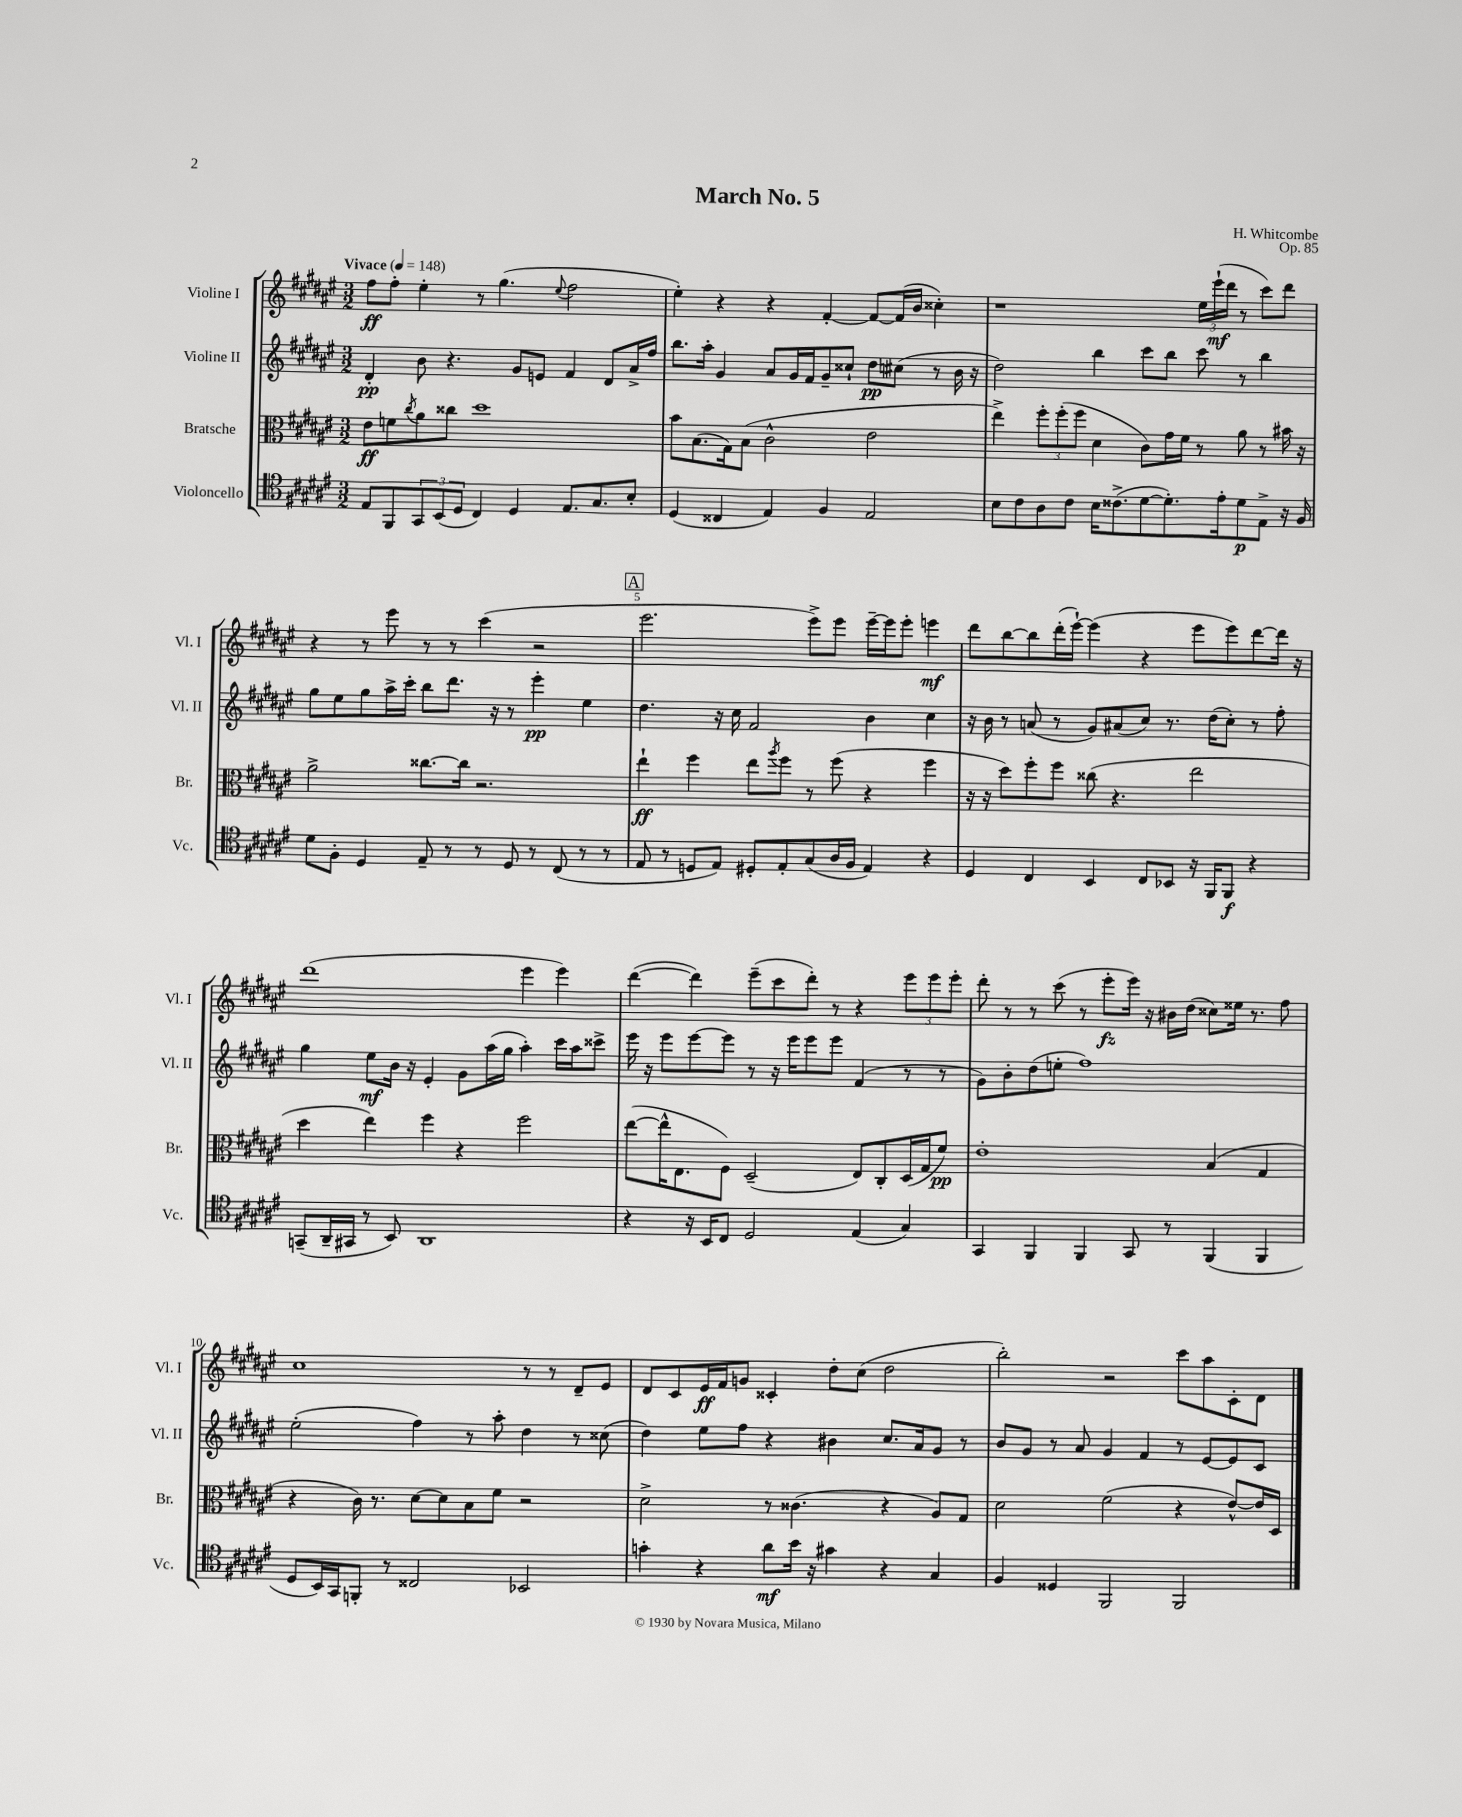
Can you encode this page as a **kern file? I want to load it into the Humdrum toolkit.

**kern	**dynam	**kern	**dynam	**kern	**dynam	**kern	**dynam
*part4	*part4	*part3	*part3	*part2	*part2	*part1	*part1
*staff4	*staff4	*staff3	*staff3	*staff2	*staff2	*staff1	*staff1
*I"Violoncello	*	*I"Bratsche	*	*I"Violine II	*	*I"Violine I	*
*I'Vc.	*	*I'Br.	*	*I'Vl. II	*	*I'Vl. I	*
*clefC4	*	*clefC3	*	*clefG2	*	*clefG2	*
*k[f#c#g#d#a#e#]	*	*k[f#c#g#d#a#e#]	*	*k[f#c#g#d#a#e#]	*	*k[f#c#g#d#a#e#]	*
*M3/2	*	*M3/2	*	*M3/2	*	*M3/2	*
*MM148	*	*MM148	*	*MM148	*	*MM148	*
=1	=1	=1	=1	=1	=1	=1	=1
!	!	!	!	!	!	!LO:TX:a:B:t=Vivace	!
8E#/L	.	8e#\L	ff	4d#'/	pp	8ff#\L	ff
8FF#/	.	8fn\	.	.	.	8ff#'\J	.
.	.	8qcc#/	.	.	.	.	.
12GG#/	.	8a#\	.	8b\	.	4ee#'\	.
(12BB/	.	.	.	.	.	.	.
.	.	8cc##X\J	.	4.r	.	.	.
12D#/J	.	.	.	.	.	.	.
4C#/)	.	1dd#	.	.	.	8r	.
.	.	.	.	.	.	(4.gg#\	.
4D#/	.	.	.	8g#/L	.	.	.
.	.	.	.	8en/J	.	.	.
.	.	.	.	.	.	8qqee#/	.
8.E#/L	.	.	.	4f#/	.	2ff#\	.
8.G#/	.	.	.	.	.	.	.
.	.	.	.	8d#/L	.	.	.
8B'/J	.	.	.	16a#^/L	.	.	.
.	.	.	.	16ff#/JJ	.	.	.
=2	=2	=2	=2	=2	=2	=2	=2
(4D#/	.	8b\L	.	8.bb\L	.	4ee#'\)	.
.	.	(8.B\	.	.	.	.	.
.	.	.	.	16aa#'\Jk	.	.	.
4C##X/	.	.	.	4g#/	.	4r	.
.	.	16G#\k)	.	.	.	.	.
.	.	(8B\J	.	.	.	.	.
4E#/)	.	2c#^^\	.	8a#/L	.	4r	.
.	.	.	.	16g#/L	.	.	.
.	.	.	.	16f#/J	.	.	.
4F#/	.	.	.	8g#~/	.	[4f#'/	.
.	.	.	.	8cc##X`/J	.	.	.
2E#/	.	2e#\	.	8dd#\L	pp	8f#/L_	.
.	.	.	.	(8cc#X\J	.	(16f#/L]	.
.	.	.	.	.	.	16b/JJ	.
.	.	.	.	8r	.	4cc##X'\)	.
.	.	.	.	16b\	.	.	.
.	.	.	.	16r	.	.	.
=3	=3	=3	=3	=3	=3	=3	=3
8B\L	.	4ee#^\)	.	2dd#\)	.	1r	.
8c#\	.	.	.	.	.	.	.
8A#\	.	12ff#'\L	.	.	.	.	.
.	.	(12ff#'\	.	.	.	.	.
8c#\J	.	.	.	.	.	.	.
.	.	12ff#\J	.	.	.	.	.
16B\KL	.	4d#\	.	4bb\	.	.	.
(8.c##X^\	.	.	.	.	.	.	.
[8d#\	.	8c#\L)	.	8ccc#\L	.	.	.
8.d#'\])	.	16g#\L	.	8bb\J	.	.	.
.	.	16f#\JJ	.	.	.	.	.
.	.	8r	.	8ccc#\	.	24ee#\LL	.
.	.	.	.	.	.	(24eee#`\	mf
16e#'\k	.	.	.	.	.	.	.
.	.	.	.	.	.	24ddd#\JJ	.
8d#\	p	8a#\	.	8r	.	8r	.
8E#^\J	.	8r	.	4bb\	.	8ccc#\L)	.
16r	.	16b#X\	.	.	.	8ddd#\J	.
16F#/	.	16r	.	.	.	.	.
!!LO:LB:g=z
=4	=4	=4	=4	=4	=4	=4	=4
8d#\L	.	2a#^\	.	8gg#\L	.	4r	.
8F#'\J	.	.	.	8ee#\	.	.	.
4D#/	.	.	.	8gg#\	.	8r	.
.	.	.	.	16aa#^\L	.	8eee#\	.
.	.	.	.	16ccc#'\JJ	.	.	.
8E#~/	.	[8.cc##X\L	.	8bb\L	.	8r	.
8r	.	.	.	8.ddd#\J	.	8r	.
.	.	16cc##\Jk]	.	.	.	.	.
8r	.	2.r	.	.	.	(4ccc#\	.
.	.	.	.	16r	.	.	.
8D#/	.	.	.	8r	.	.	.
8r	.	.	.	4eee#'\	pp	2r	.
(8C#/	.	.	.	.	.	.	.
8r	.	.	.	4ee#\	.	.	.
8r	.	.	.	.	.	.	.
!!LO:REH:place=s1:t=A
=5	=5	=5	=5	=5	=5	=5	=5
8E#/	.	4ee#`\	ff	4.dd#\	.	2.eee#\	.
8r	.	.	.	.	.	.	.
8Dn/L	.	4ff#\	.	.	.	.	.
8E#/J)	.	.	.	16r	.	.	.
.	.	.	.	16cc#\	.	.	.
8D#X'/L	.	8ee#\L	.	2f#/	.	.	.
.	.	8qaa#/	.	.	.	.	.
8E#'/	.	8ff#\J	.	.	.	.	.
(8G#/	.	8r	.	.	.	8eee#^\L)	.
16A#/L	.	(8ff#\	.	.	.	8eee#\J	.
16F#/JJ	.	.	.	.	.	.	.
4E#/)	.	4r	.	4b\	.	[16eee#~\LL	.
.	.	.	.	.	.	16eee#\J]	.
.	.	.	.	.	.	8eee#'\J	.
4r	.	4ff#\	.	4cc#\	.	4eeen\	mf
=6	=6	=6	=6	=6	=6	=6	=6
4D#/	.	16r	.	16r	.	8ddd#\L	.
.	.	16r	.	16b\	.	.	.
.	.	8dd#\L)	.	8r	.	[8bb\	.
4C#/	.	8ff#'\	.	(8an/	.	8bb\]	.
.	.	8ff#\J	.	8r	.	(16ddd#'\L	.
.	.	.	.	.	.	[16eee#`\JJ)	.
4BB/	.	(8cc##X\	.	8g#/L)	.	(4eee#\]	.
.	.	4.r	.	(8a#X/	.	.	.
8C#/L	.	.	.	8cc#/J)	.	4r	.
8BB-X/J	.	.	.	8.r	.	.	.
16r	.	2ee#\	.	.	.	8eee#\L	.
16FF#/KL	.	.	.	(16dd#\KL	.	.	.
8FF#/J	f	.	.	8cc#'\J)	.	8eee#\)	.
4r	.	.	.	8r	.	[8ddd#\	.
.	.	.	.	8ff#'\	.	16ddd#\Jk]	.
.	.	.	.	.	.	16r	.
!!LO:LB:g=z
=7	=7	=7	=7	=7	=7	=7	=7
(8GGn~/L	.	4dd#\	.	4gg#\	.	(1ddd#	.
16AA#~/L	.	.	.	.	.	.	.
16GG#X/JJ	.	.	.	.	.	.	.
8r	.	4ee#\)	.	8ee#\L	mf	.	.
8BB/)	.	.	.	16b\Jk	.	.	.
.	.	.	.	16r	.	.	.
1AA#	.	4ff#\	.	4e#'/	.	.	.
.	.	4r	.	8g#\L	.	.	.
.	.	.	.	(16aa#\L	.	.	.
.	.	.	.	16gg#\JJ	.	.	.
.	.	2ff#\	.	4aa#'\)	.	4eee#\	.
.	.	.	.	16ccc#\LL	.	4eee#\)	.
.	.	.	.	16aa#\J	.	.	.
.	.	.	.	8ccc##X^\J	.	.	.
=8	=8	=8	=8	=8	=8	=8	=8
4r	.	([8ee#\L	.	16eee#\	.	([4ddd#\	.
.	.	.	.	16r	.	.	.
.	.	16ee#^^\K]	.	8eee#\L	.	.	.
.	.	8.E#\	.	.	.	.	.
16r	.	.	.	[8eee#\	.	4ddd#\])	.
16BB/KL	.	.	.	.	.	.	.
8C#/J	.	8F#\J)	.	8eee#\J]	.	.	.
2D#/	.	(2D#~/	.	8r	.	(8eee#~\L	.
.	.	.	.	16r	.	8ccc#\	.
.	.	.	.	16eee#\KL	.	.	.
.	.	.	.	8eee#\	.	8ddd#'\J)	.
.	.	.	.	8eee#\J	.	8r	.
(4E#/	.	8E#/L)	.	(4f#/	.	4r	.
.	.	8C#'/	.	.	.	.	.
4G#/)	.	(16D#/L	.	8r	.	12eee#\L	.
.	.	16G#/J	.	.	.	.	.
.	.	.	.	.	.	12eee#\	.
.	.	8f#/J)	pp	8r	.	.	.
.	.	.	.	.	.	12eee#'\J	.
=9	=9	=9	=9	=9	=9	=9	=9
4GG#/	.	1e#'	.	8g#\L)	.	8ddd#'\	.
.	.	.	.	8b'\	.	8r	.
4FF#/	.	.	.	(8dd#\	.	8r	.
.	.	.	.	8een'\J	.	(8ccc#\	.
4FF#/	.	.	.	1ff#)	.	8r	.
.	.	.	.	.	.	8eee#'\L	fz
8GG#/	.	.	.	.	.	16eee#\Jk)	.
.	.	.	.	.	.	16r	.
8r	.	.	.	.	.	16b#X\LL	.
.	.	.	.	.	.	(16dd#\JJ	.
(4FF#/	.	(4B/	.	.	.	8cc##X\L)	.
.	.	.	.	.	.	16ee##X\Jk	.
.	.	.	.	.	.	8.r	.
4FF#/	.	4G#/	.	.	.	.	.
.	.	.	.	.	.	8ff#\	.
!!LO:LB:g=z
=10	=10	=10	=10	=10	=10	=10	=10
8D#/L	.	4r	.	(2ee#'\	.	1cc#	.
16BB/L)	.	.	.	.	.	.	.
16GG#/J	.	.	.	.	.	.	.
8FFn'/J	.	16c#\)	.	.	.	.	.
.	.	8.r	.	.	.	.	.
8r	.	.	.	.	.	.	.
2C##X/	.	[8d#\L	.	4ff#\)	.	.	.
.	.	8d#\]	.	.	.	.	.
.	.	8B\	.	8r	.	.	.
.	.	8f#\J	.	8aa#'\	.	.	.
2BB-X/	.	2r	.	4dd#\	.	8r	.
.	.	.	.	.	.	8r	.
.	.	.	.	8r	.	8d#~/L	.
.	.	.	.	(8cc##X\	.	8e#/J	.
=11	=11	=11	=11	=11	=11	=11	=11
4gn'\	.	2d#^\	.	4dd#\)	.	8d#/L	.
.	.	.	.	.	.	8c#/	.
4r	.	.	.	8ee#\L	.	16e#/L	ff
.	.	.	.	.	.	16f#/J	.
.	.	.	.	8ff#\J	.	8gn/J	.
8a#\L	mf	8r	.	4r	.	4c##X'/	.
16b\Jk	.	(4.c##X\	.	.	.	.	.
16r	.	.	.	.	.	.	.
4g#X\	.	.	.	4b#X\	.	8dd#'\L	.
.	.	.	.	.	.	(8cc#\J	.
4r	.	4r	.	8.cc#/L	.	2dd#\	.
.	.	.	.	16a#/k	.	.	.
4G#/	.	8A#/L)	.	8g#/J	.	.	.
.	.	8G#/J	.	8r	.	.	.
=12	=12	=12	=12	=12	=12	=12	=12
4F#/	.	2d#\	.	8b/L	.	2bb'\)	.
.	.	.	.	8g#/J	.	.	.
4D##X/	.	.	.	8r	.	.	.
.	.	.	.	8a#/	.	.	.
2FF#/	.	(2f#\	.	4g#/	.	2r	.
.	.	.	.	4f#/	.	.	.
2FF#/	.	4r	.	8r	.	8ccc#\L	.
.	.	.	.	[8e#/L	.	8aa#\	.
.	.	[8e#^^/L)	.	8e#/]	.	8c#'\	.
.	.	16e#/L]	.	8c#/J	.	8d#\J	.
.	.	16D#/JJ	.	.	.	.	.
==	==	==	==	==	==	==	==
*-	*-	*-	*-	*-	*-	*-	*-
